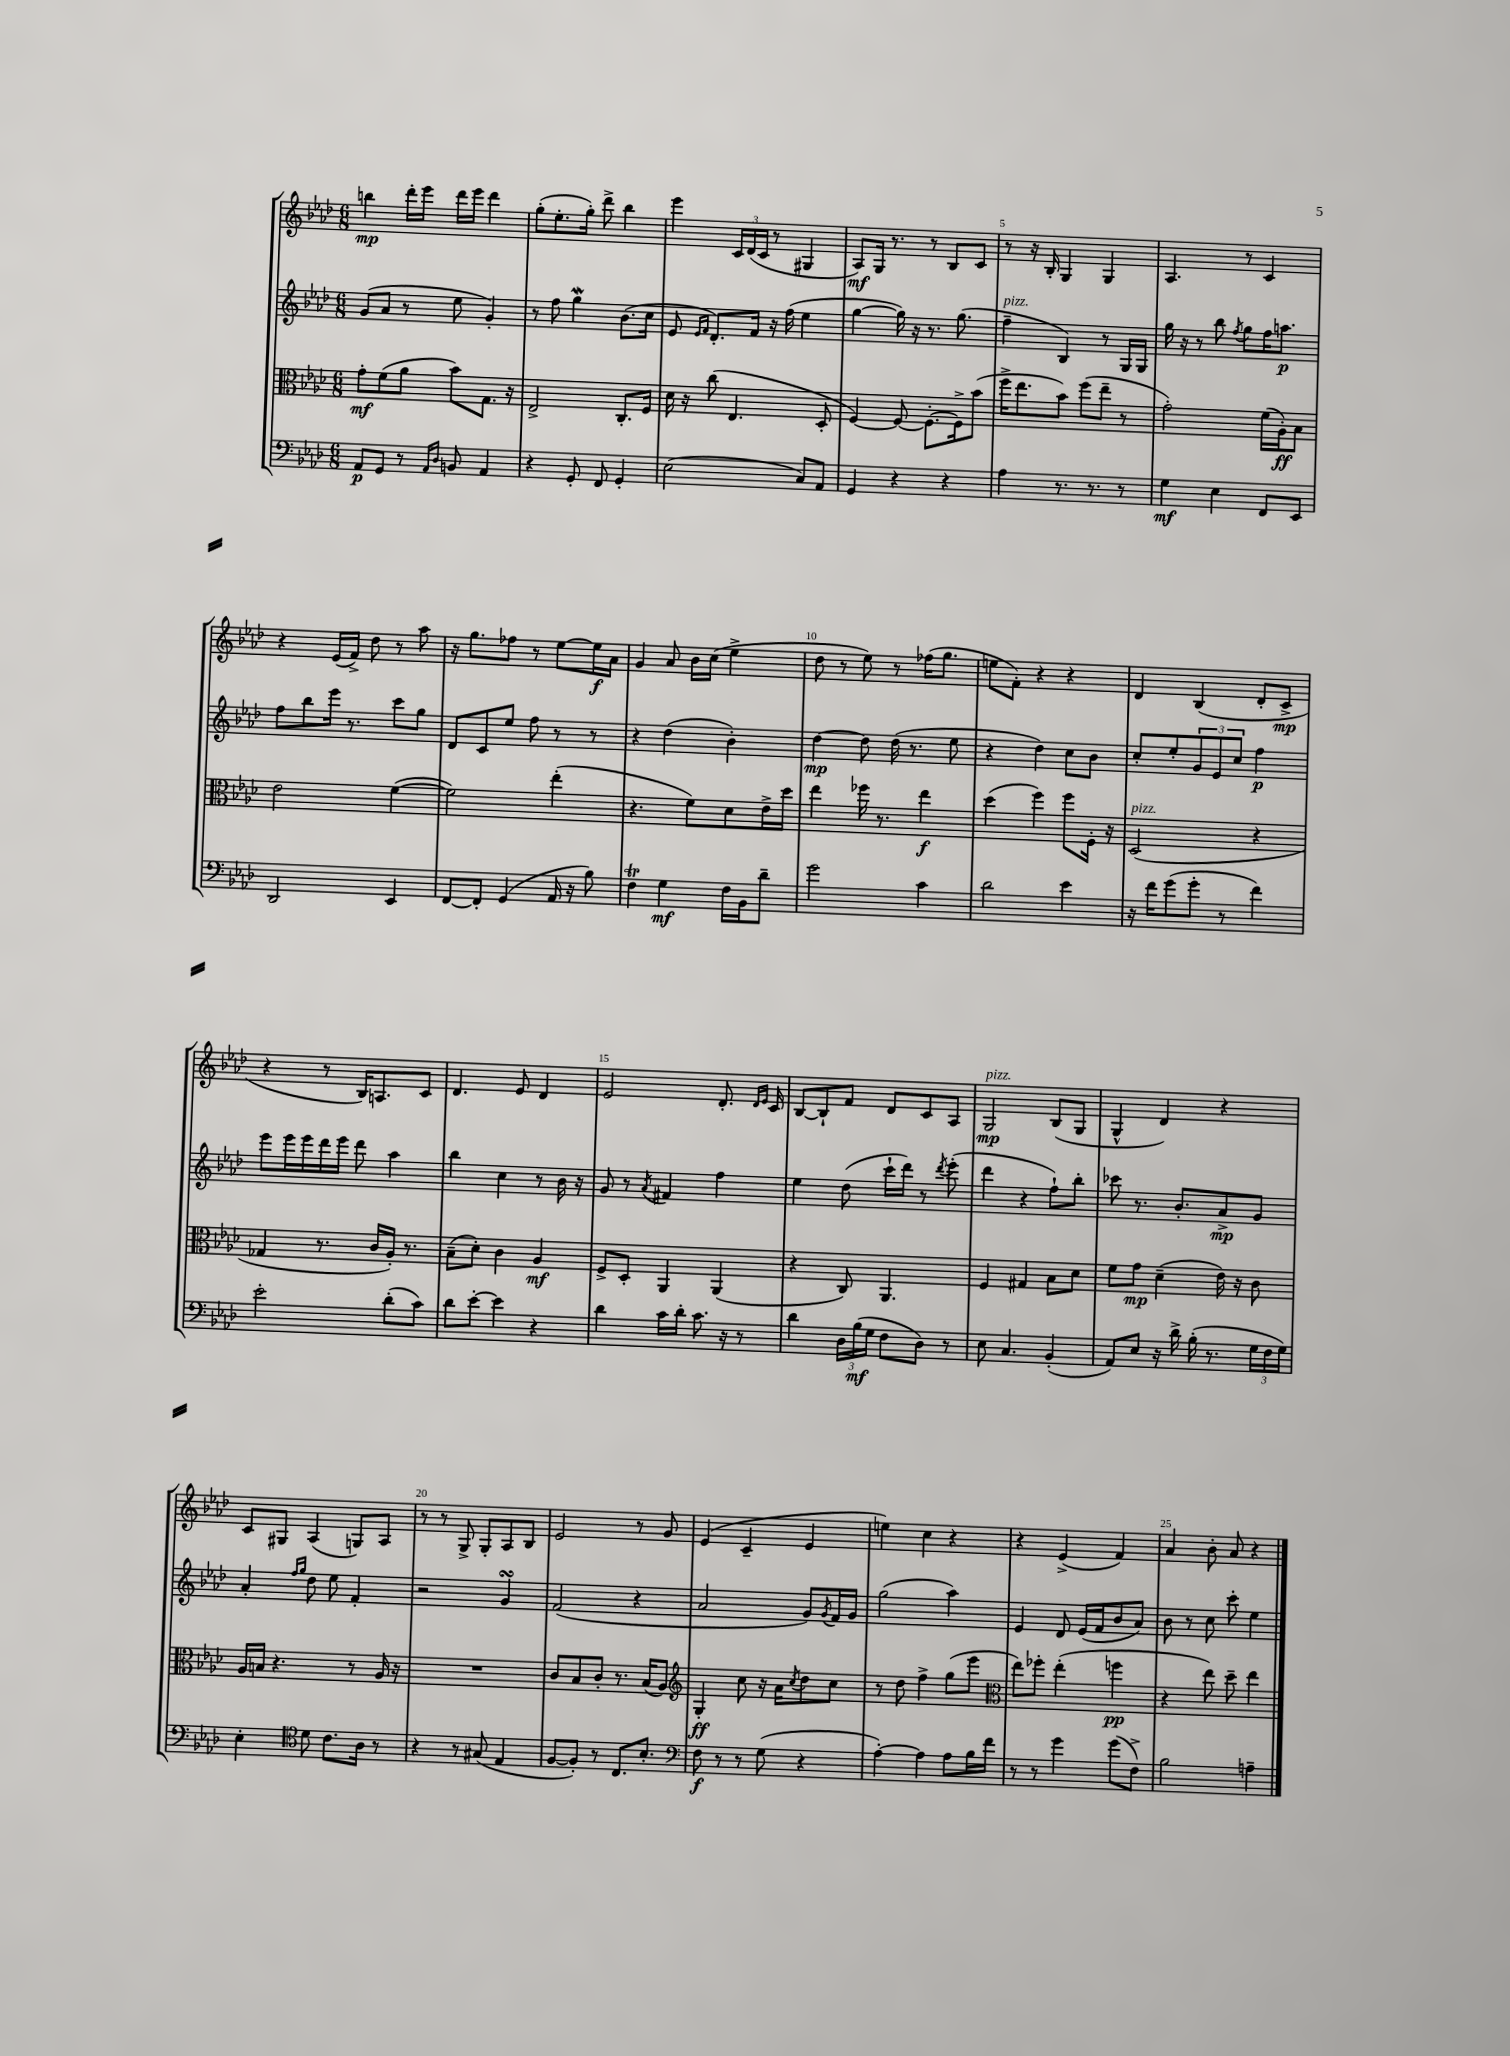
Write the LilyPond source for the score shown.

<<
\new StaffGroup <<
\new Staff = "s0" {
    \clef treble \key aes \major \numericTimeSignature \time 6/8
    b''4\mp des'''16-. ees'''16 des'''16 ees'''16 des'''4 |
    g''8-.( ees''8.-. g''16-.) des'''8-> bes''4 |
    ees'''4 \tuplet 3/2 { c'16 des'16( c'16 } r8 gis4 |
    aes8\mf) g16 r8. r8 bes8 c'8 |
    r8 r16 bes16-. g4 g4 |
    aes4. r8 c'4 |
    r4 ees'16( f'16->) des''8 r8 aes''8 |
    r16 g''8. fes''8 r8 ees''8~ ees''16\f aes'16 |
    g'4 aes'8 bes'16 c''16( ees''4-> |
    des''8 r8 ees''8) r8 fes''16( g''8. |
    e''8 f'8-.) r4 r4 |
    des'4 bes4( des'8-. c'8->\mp |
    r4 r8 bes16) a8. c'8 |
    des'4. ees'8 des'4 |
    ees'2 des'8.-. \grace { des'16 ees'16 } c'16 |
    bes8~ bes8-! f'8 des'8 c'8 aes8 |
    g2\mp^\markup { \italic "pizz." } bes8( g8 |
    g4-^ des'4) r4 |
    c'8 gis8 aes4( g8) aes8 |
    r8 r8 g8-> g8-. aes8 bes8 |
    ees'2 r8 g'8 |
    ees'4( c'4-- ees'4 |
    e''4) c''4 r4 |
    r4 ees'4->( f'4) |
    aes'4 bes'8-. aes'8 r4 \bar "|." |
}
\new Staff = "s1" {
    \clef treble \key aes \major \numericTimeSignature \time 6/8
    g'8( aes'8 r8 ees''8 g'4-.) |
    r8 f''8 g''4\mordent bes'8.( c''16 |
    ees'8 \grace { ees'16 f'16 } des'8.-.) f'16 r16 f''16( ees''4 |
    g''4~ g''16) r16 r8. g''8.( |
    f''4--^\markup { \italic "pizz." } bes4) r8 g16 g16 |
    g''16 r16 r8 bes''8 \acciaccatura { f''8 } g''8 f''16 a''8.\p |
    f''8 bes''8 ees'''16 r8. c'''8 g''8 |
    des'8 c'8 ees''8 f''8 r8 r8 |
    r4 des''4( bes'4-.) |
    des''4~\mp des''8 des''16( r8. ees''8 |
    r4 des''4) c''8 bes'8 |
    c''8-. ees''8-. \tuplet 3/2 { g'8 ees'8 c''8 } f''4\p |
    ees'''8 ees'''16 ees'''16 des'''16 ees'''16 des'''8 aes''4 |
    bes''4 c''4 r8 bes'16 r16 |
    g'8 r8 \acciaccatura { aes'8 } fis'4 f''4 |
    ees''4 des''8( c'''16-! des'''16) r8 \acciaccatura { des'''8 } ees'''8-.( |
    des'''4 r4 f''8-!) bes''8-. |
    ces'''8 r8. bes'8.-. aes'8->\mp g'8 |
    aes'4-. \grace { f''16 g''16 } des''8 ees''8 f'4-. |
    r2 g'4\turn |
    f'2( r4 |
    aes'2 g'8) \acciaccatura { g'8 } f'16 g'16 |
    g''2( aes''4) |
    ees'4 des'8 ees'16( f'16 bes'8 aes'8) |
    bes'8 r8 c''8 c'''8-. ees''4 \bar "|." |
}
\new Staff = "s2" {
    \clef alto \key aes \major \numericTimeSignature \time 6/8
    g'8-.\mf f'8( aes'8 bes'8) g8. r16 |
    ees2-> c8.-. f16 |
    des'16 r16 c''8( ees4. des8-. |
    f4~) f8~ f8.~-. f16-> bes'8( |
    f''16-> ees''8. bes'8) f''8( ees''8-- r8 |
    g'2-.) f'16( aes16-.\ff) bes8 |
    ees'2 f'4~( |
    f'2) ees''4-.( |
    r4. f'8) des'8 ees'16-> des''16 |
    ees''4 fes''16 r8. ees''4\f |
    des''4( f''4) f''8 f16-. r16 |
    des2^\markup { \italic "pizz." }( r4 |
    ges4 r8. c'16 aes16-.) r8. |
    bes8--( des'8-.) c'4 aes4\mf |
    f8-> des8-. aes,4 aes,4( |
    r4 c8) aes,4. |
    f4 gis4 bes8 des'8 |
    f'8 g'8\mp des'4--( ees'16) r16 c'8 |
    aes16 b16 r4. r8 aes16 r16 |
    R2. |
    c'8 bes8 c'8-. r8. bes16( aes8) |
    \clef treble g4-.\ff c''8 r16 aes'16 \acciaccatura { c''8 } des''8 c''8 |
    r8 des''8 f''4-> g''8( ees'''8 |
    \clef alto ees''8) fes''8-. ees''4-.( f''4\pp |
    r4 ees''8) des''8-- ees''4 \bar "|." |
}
\new Staff = "s3" {
    \clef bass \key aes \major \numericTimeSignature \time 6/8
    aes,8\p g,8 r8 \grace { aes,16 des16 } b,8 aes,4 |
    r4 g,8-. f,8 g,4-. |
    ees2( c8) aes,8 |
    g,4 r4 r4 |
    aes4 r8. r8. r8 |
    g4\mf ees4 f,8 ees,8 |
    des,2 ees,4 |
    f,8~ f,8-. g,4( aes,16 r16 bes8) |
    f4\trill g4\mf f16 bes,16 des'8-- |
    g'2 c'4 |
    des'2 ees'4 |
    r16 f'16 g'8( g'8-. r8 f'4) |
    ees'2-. des'8-.( c'8) |
    des'8 ees'8~-. ees'4 r4 |
    des'4 c'16 des'16-. c'8. r16 r8 |
    des'4 \tuplet 3/2 { des16 bes16\mf( g16 } f8 des8) r8 |
    ees8 c4. bes,4-.( |
    aes,8) ees8 r16 des'16-> bes16-.( r8. \tuplet 3/2 { g16 f16 g16) } |
    ees4-. \clef tenor des'8 c'8. aes16 r8 |
    r4 r8 gis8( ees4 |
    f8~ f8-.) r8 c8. bes8.-. |
    \clef bass f8\f r8 r8 g8( r4 |
    aes4~-.) aes4 aes8 bes16 f'16 |
    r8 r8 g'4 g'8( f8->) |
    bes2 a4-- \bar "|." |
}
>>
>>
\layout { \context { \Score \override BarNumber.break-visibility = ##(#f #t #t) barNumberVisibility = #(every-nth-bar-number-visible 5) } }
